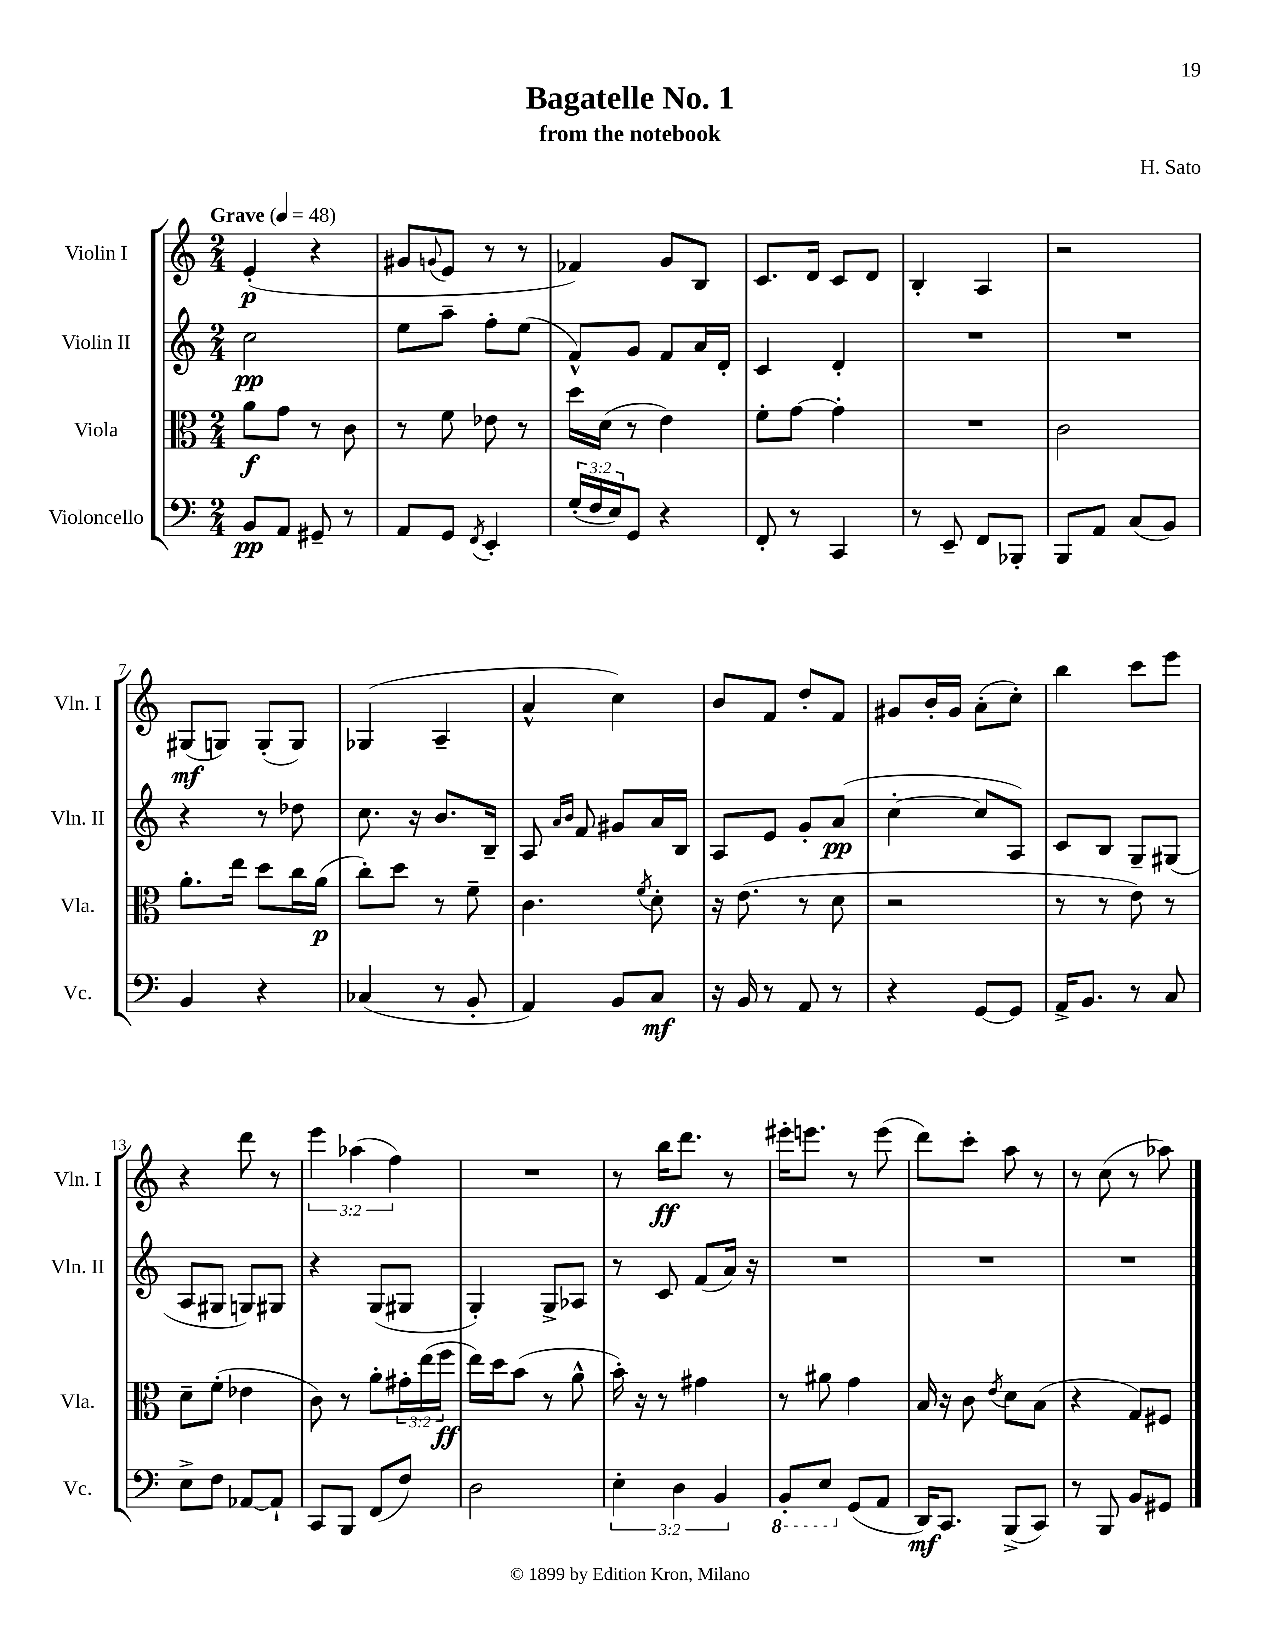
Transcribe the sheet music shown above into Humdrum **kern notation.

**kern	**dynam	**kern	**dynam	**kern	**dynam	**kern	**dynam
*part4	*part4	*part3	*part3	*part2	*part2	*part1	*part1
*staff4	*staff4	*staff3	*staff3	*staff2	*staff2	*staff1	*staff1
*I"Violoncello	*	*I"Viola	*	*I"Violin II	*	*I"Violin I	*
*I'Vc.	*	*I'Vla.	*	*I'Vln. II	*	*I'Vln. I	*
*clefF4	*	*clefC3	*	*clefG2	*	*clefG2	*
*k[]	*	*k[]	*	*k[]	*	*k[]	*
*M2/4	*	*M2/4	*	*M2/4	*	*M2/4	*
*MM48	*	*MM48	*	*MM48	*	*MM48	*
=1	=1	=1	=1	=1	=1	=1	=1
!	!	!	!	!	!	!LO:TX:a:B:t=Grave	!
8BB/L	pp	8a\L	f	2cc\	pp	(4e'/	p
8AA/J	.	8g\J	.	.	.	.	.
8GG#X~/	.	8r	.	.	.	4r	.
8r	.	8c\	.	.	.	.	.
=2	=2	=2	=2	=2	=2	=2	=2
8AA/L	.	8r	.	8ee\L	.	8g#X/L	.
.	.	.	.	.	.	8qqgn/	.
8GG/J	.	8f\	.	8aa~\J	.	8e/J	.
8qFF/	.	.	.	.	.	.	.
4EE'/	.	8e-X\	.	8ff'\L	.	8r	.
.	.	8r	.	(8ee\J	.	8r	.
=3	=3	=3	=3	=3	=3	=3	=3
(24G'/LL	.	16dd\LL	.	8f^^/L)	.	4f-X/)	.
24F/	.	.	.	.	.	.	.
.	.	(16d\JJ	.	.	.	.	.
24E/J)	.	.	.	.	.	.	.
8GG/J	.	8r	.	8g/J	.	.	.
4r	.	4e\)	.	8f/L	.	8g/L	.
.	.	.	.	16a/L	.	8B/J	.
.	.	.	.	16d'/JJ	.	.	.
=4	=4	=4	=4	=4	=4	=4	=4
8FF'/	.	8f'\L	.	4c/	.	8.c/L	.
8r	.	[8g\J	.	.	.	.	.
.	.	.	.	.	.	16d/Jk	.
4CC/	.	4g'\]	.	4d'/	.	8c/L	.
.	.	.	.	.	.	8d/J	.
=5	=5	=5	=5	=5	=5	=5	=5
8r	.	2r	.	2r	.	4B'/	.
8EE~/	.	.	.	.	.	.	.
8FF/L	.	.	.	.	.	4A/	.
8BBB-X'/J	.	.	.	.	.	.	.
=6	=6	=6	=6	=6	=6	=6	=6
8BBB/L	.	2c\	.	2r	.	2r	.
8AA/J	.	.	.	.	.	.	.
(8C/L	.	.	.	.	.	.	.
8BB/J)	.	.	.	.	.	.	.
!!LO:LB:g=z
=7	=7	=7	=7	=7	=7	=7	=7
4BB/	.	8.a'\L	.	4r	.	(8G#X/L	mf
.	.	.	.	.	.	8Gn/J)	.
.	.	16ee\Jk	.	.	.	.	.
4r	.	8dd\L	.	8r	.	(8G'/L	.
.	.	16cc\L	.	8dd-X\	.	8G/J)	.
.	.	(16a\JJ	p	.	.	.	.
=8	=8	=8	=8	=8	=8	=8	=8
(4C-X/	.	8cc'\L)	.	8.cc\	.	(4G-X/	.
.	.	8dd\J	.	.	.	.	.
.	.	.	.	16r	.	.	.
8r	.	8r	.	8.b/L	.	4A~/	.
8BB'/	.	8f~\	.	.	.	.	.
.	.	.	.	16B~/Jk	.	.	.
=9	=9	=9	=9	=9	=9	=9	=9
4AA/)	.	4.c\	.	8A/	.	4a^^/	.
.	.	.	.	16qqa/LL	.	.	.
.	.	.	.	16qqb/JJ	.	.	.
.	.	.	.	8f/	.	.	.
8BB/L	.	.	.	8g#X/L	.	4cc\)	.
.	.	8qf/	.	.	.	.	.
8C/J	mf	8d'\	.	16a/L	.	.	.
.	.	.	.	16B/JJ	.	.	.
=10	=10	=10	=10	=10	=10	=10	=10
16r	.	16r	.	8A/L	.	8b/L	.
16BB/	.	(8.e\	.	.	.	.	.
8r	.	.	.	8e/J	.	8f/J	.
8AA/	.	8r	.	8g'/L	.	8dd'/L	.
8r	.	8d\	.	(8a/J	pp	8f/J	.
=11	=11	=11	=11	=11	=11	=11	=11
4r	.	2r	.	[4cc'\	.	8g#X/L	.
.	.	.	.	.	.	16b'/L	.
.	.	.	.	.	.	16g#/JJ	.
[8GG/L	.	.	.	8cc/L]	.	(8a'\L	.
8GG/J]	.	.	.	8A/J)	.	8cc'\J)	.
=12	=12	=12	=12	=12	=12	=12	=12
16AA^/KL	.	8r	.	8c/L	.	4bb\	.
8.BB/J	.	.	.	.	.	.	.
.	.	8r	.	8B/J	.	.	.
8r	.	8e\)	.	8G~/L	.	8ccc\L	.
8C/	.	8r	.	(8G#X/J	.	8eee\J	.
!!LO:LB:g=z
=13	=13	=13	=13	=13	=13	=13	=13
8E^\L	.	8d~\L	.	8A/L	.	4r	.
8F\J	.	(8f'\J	.	8G#X/J	.	.	.
[8AA-X/L	.	4e-X\	.	8Gn/L)	.	8ddd\	.
8AA-`/J]	.	.	.	8G#X/J	.	8r	.
=14	=14	=14	=14	=14	=14	=14	=14
8CC/L	.	8c\)	.	4r	.	6eee\	.
8BBB/J	.	8r	.	.	.	.	.
.	.	.	.	.	.	(6aa-X\	.
(8FF/L	.	8a'\L	.	(8G/L	.	.	.
.	.	.	.	.	.	6ff\)	.
8F/J)	.	24g#X'\L	.	8G#X/J	.	.	.
.	.	(24ee\	.	.	.	.	.
.	.	24ff\JJ	ff	.	.	.	.
=15	=15	=15	=15	=15	=15	=15	=15
2D\	.	16ee\LL)	.	4G'/)	.	2r	.
.	.	16dd\J	.	.	.	.	.
.	.	(8b\J	.	.	.	.	.
.	.	8r	.	8G^/L	.	.	.
.	.	8a^^\	.	8A-X/J	.	.	.
=16	=16	=16	=16	=16	=16	=16	=16
6E'\	.	16b'\)	.	8r	.	8r	.
.	.	16r	.	.	.	.	.
.	.	8r	.	8c/	.	16bb\KL	ff
6D\	.	.	.	.	.	.	.
.	.	.	.	.	.	8.ddd\J	.
.	.	4g#X\	.	(8f/L	.	.	.
6BB/	.	.	.	.	.	.	.
.	.	.	.	16a/Jk)	.	8r	.
.	.	.	.	16r	.	.	.
=17	=17	=17	=17	=17	=17	=17	=17
*8ba	*	*	*	*	*	*	*
8BBB'/L	.	8r	.	2r	.	16eee#X'\KL	.
.	.	.	.	.	.	8.eeen\J	.
8EE/J	.	8a#X\	.	.	.	.	.
*X8ba	*	*	*	*	*	*	*
(8GG/L	.	4g\	.	.	.	8r	.
8AA/J	.	.	.	.	.	(8eee\	.
=18	=18	=18	=18	=18	=18	=18	=18
16DD/KL)	mf	16B/	.	2r	.	8ddd\L)	.
8.CC/J	.	16r	.	.	.	.	.
.	.	8c\	.	.	.	8ccc'\J	.
.	.	8qe/	.	.	.	.	.
(8BBB^/L	.	8d\L	.	.	.	8aa\	.
8CC/J)	.	(8B\J	.	.	.	8r	.
=19	=19	=19	=19	=19	=19	=19	=19
8r	.	4r	.	2r	.	8r	.
8BBB/	.	.	.	.	.	(8cc\	.
8BB/L	.	8G/L)	.	.	.	8r	.
8GG#X/J	.	8F#X/J	.	.	.	8aa-X\)	.
==	==	==	==	==	==	==	==
*-	*-	*-	*-	*-	*-	*-	*-
